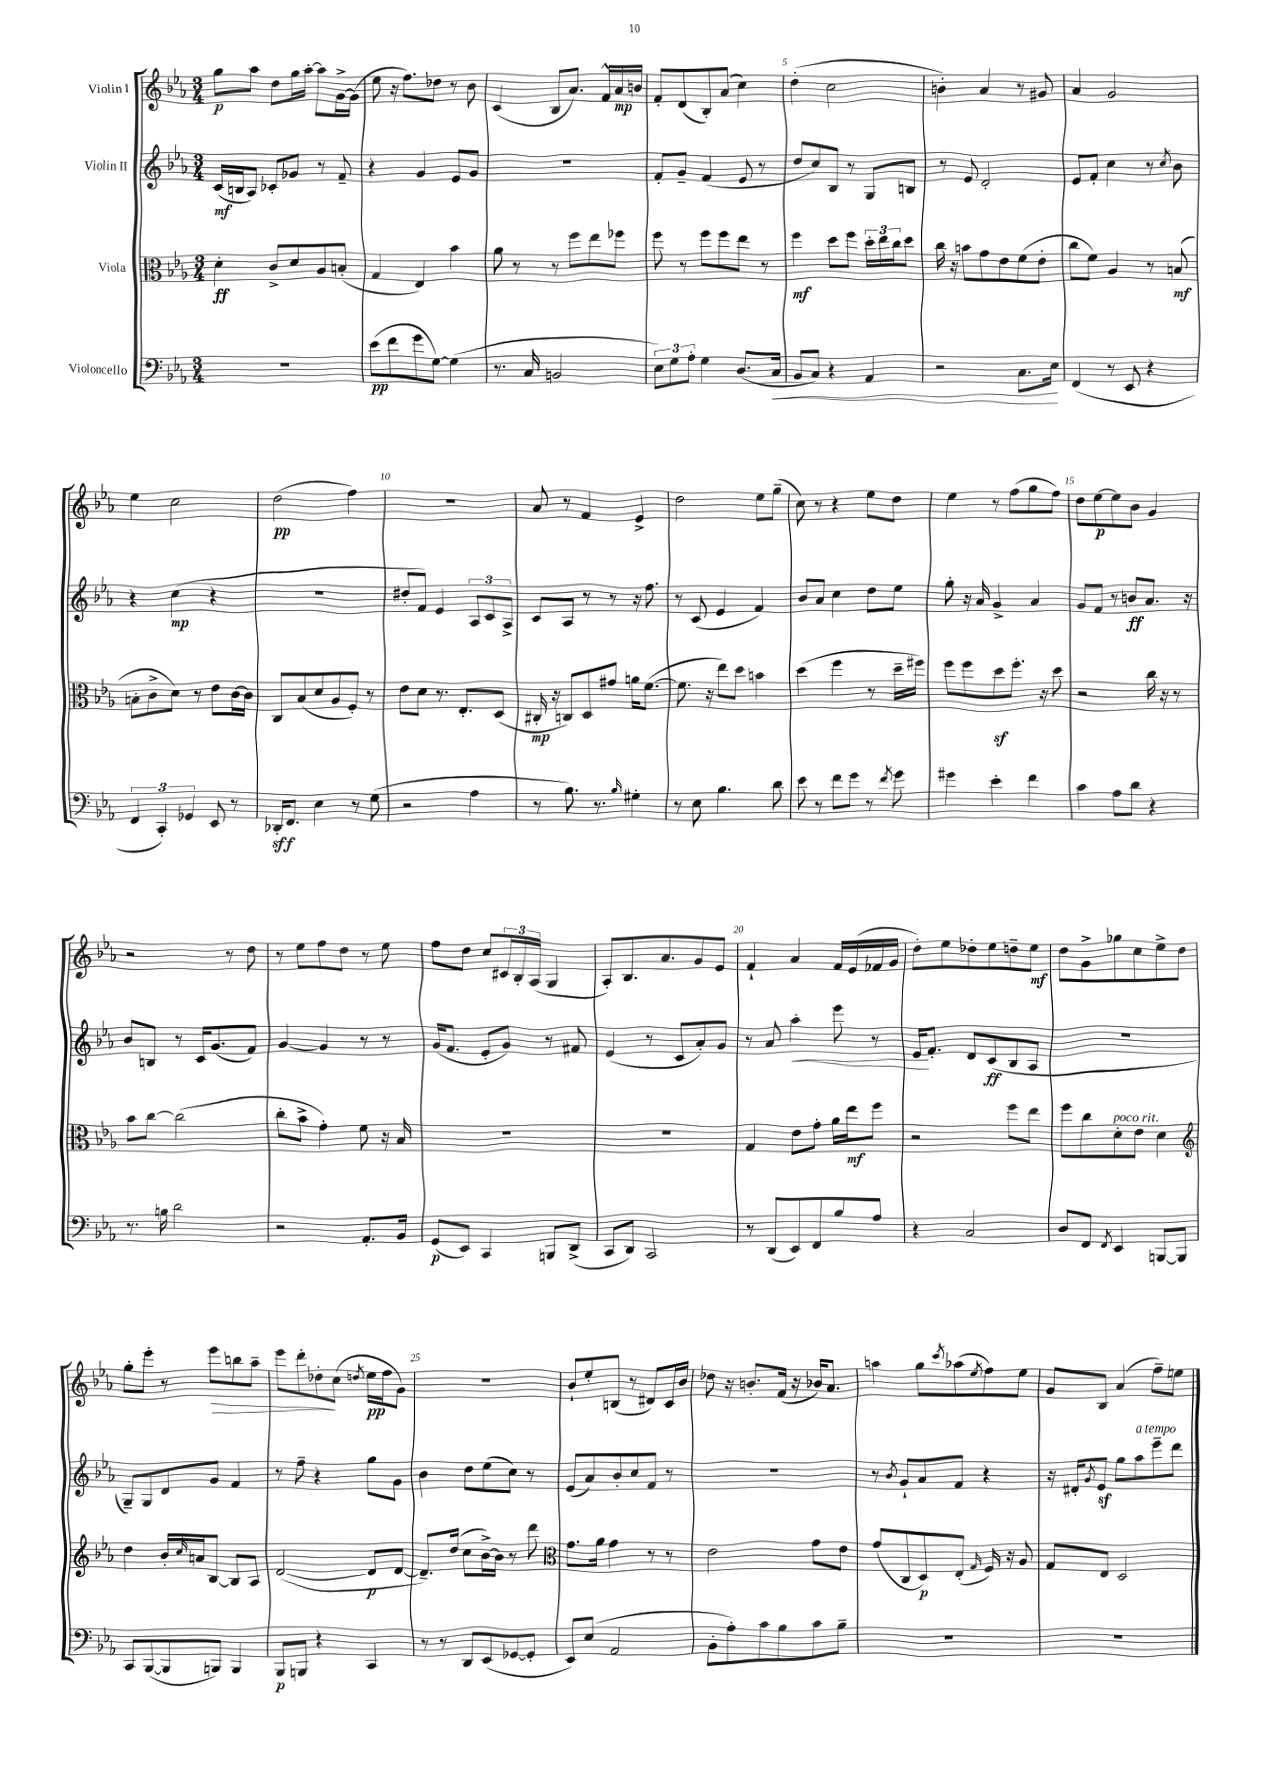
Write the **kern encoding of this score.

**kern	**kern	**kern	**kern
*staff4	*staff3	*staff2	*staff1
*clefF4	*clefC3	*clefG2	*clefG2
*k[b-e-a-]	*k[b-e-a-]	*k[b-e-a-]	*k[b-e-a-]
*M3/4	*M3/4	*M3/4	*M3/4
2.r	4d'	(16c	8gg
.	.	16B	.
.	.	8A-)	8aa-
.	8c^	8c-'	8dd
.	8d	8g-	16gg
.	.	.	[16aa-'
.	8A-	8r	8aa-]
.	(8B'	8f~	[16g^
.	.	.	(16g]
=	=	=	=
(8e-	4G	4r	8ee-
8f	.	.	16r
.	.	.	8.ff)
8g	4E-)	4g	.
[8G)	.	.	8dd-
(4G]	4b-	8e-	8r
.	.	8g	8b-
=	=	=	=
8.r	8a-	2.r	(4c
.	8r	.	.
16C	.	.	.
2BB	8r	.	8B-
.	8ff	.	8.a-)
.	8ee-	.	.
.	.	.	16f^^
.	8ff-	.	16a-
.	.	.	16b
=	=	=	=
12E-)	8ff	8f'	8f'
12G	.	.	.
.	8r	8g~	(8d
12A-'	.	.	.
4G	8ff	(4f	8B-')
.	8ff	.	(8a-
(8.D	8ee-	8e-	4cc)
.	8r	8r	.
16C	.	.	.
=	=	=	=
8BB-	4ff	8dd	(4dd'
8C)	.	8cc)	.
4r	8dd	8B-	2cc
.	8ff	8r	.
4AA-	24dd'	8G	.
.	24ee-	.	.
.	24cc	.	.
.	8dd	8B	.
=	=	=	=
2r	16cc	8r	4b')
.	16r	.	.
.	8b	8e-	.
.	8g	2d'	4a-
.	8e-	.	.
8.C	(8f	.	8r
.	8e-'	.	8g#
16E-	.	.	.
=	=	=	=
(4FF	8cc	8e-	4a-
.	8f)	8f'	.
8r	4A-	4cc	2g
8EE-	.	.	.
4r	8r	8r	.
.	.	8qcc	.
.	(8B	8b-	.
=	=	=	=
6FF	8B'	4r	4ee-
.	8c^	.	.
6CC')	.	.	.
.	8d)	(4cc	2cc
6GG-	.	.	.
.	8r	.	.
8EE-	8e-	4r	.
8r	[16c	.	.
.	16c]	.	.
=	=	=	=
16DD-'	8C	2.r	(2dd
8.FF	.	.	.
.	(8B-	.	.
4E-	8d	.	.
.	8A-	.	.
8r	8F')	.	4ff)
(8G	8r	.	.
=	=	=	=
2r	8e-	8dd#'	2.r
.	8d	8f)	.
.	8.r	4e-	.
.	8.E-'	.	.
4A-	.	12A-	.
.	.	12c	.
.	(8D	.	.
.	.	12A-^	.
=	=	=	=
8r	16C#'	8c	8a-
.	16r	.	.
8.B-)	8C)	8A-	8r
.	8D	8r	4f
8.r	.	.	.
.	8g#	8r	.
16qqB-	.	.	.
4G#'	16a	16r	4e-^
.	([8.f	8.ff	.
=	=	=	=
8r	8.f]	8r	2dd
8E-	.	(8c	.
.	16r	.	.
4.B-	8ee-)	4e-	.
.	8dd	.	.
.	4b	4f)	8ee-
8d	.	.	(8gg~
=	=	=	=
8e-	(4dd	8b-	8cc)
8r	.	8a-	8r
8f	4ff	4cc	4r
8g	.	.	.
8r	8r	8dd	8ee-
8qf	.	.	.
8g	16dd~	8ee-	8dd
.	16ff#)	.	.
=	=	=	=
4g#	8ff	8gg'	4ee-
.	8ff	16r	.
.	.	16a-	.
4e-'	8dd	4g^	8r
.	8.ff'	.	(8ff
4f	.	4a-	8gg
.	16r	.	.
.	8dd	.	8ff)
=	=	=	=
4c	2r	8g	8dd
.	.	8f	[8ee-
8A-	.	8r	8ee-]
8d	.	8b	8b-
4r	16cc	8.a-	4g
.	16r	.	.
.	8r	.	.
.	.	16r	.
=	=	=	=
8.r	8b-	8b-	2r
.	[8cc	8B	.
16B	.	.	.
2d	(2cc]	8r	.
.	.	16c	.
.	.	(8.g	.
.	.	.	8r
.	.	8f)	8dd
=	=	=	=
2r	8cc'	[4g	8r
.	8b-^	.	8ee-
.	4g')	4g]	8ff
.	.	.	8dd
8.AA-'	8f	8r	8r
.	16r	8r	8ee-
16BB-	16B-	.	.
=	=	=	=
(8GG	2.r	(16g	8ff
.	.	8.f	.
8EE-)	.	.	8dd
4CC	.	8e-'	8cc
.	.	8g)	24c#
.	.	.	24B-'
.	.	.	(24A-
8BBB	.	8r	4G
(8DD^	.	8f#	.
=	=	=	=
8CC	2.r	(4e-	8A-')
8DD)	.	.	8.B-
2CC	.	8r	.
.	.	.	8.a-
.	.	8c	.
.	.	8a-')	8g
.	.	8g	8e-
=	=	=	=
8r	4G	8r	4f`
(8DD	.	8a-	.
8EE-)	8e-	4aa-'	4a-
8FF	8g'	.	.
8B-	16a-	8eee-	16f
.	16ee-	.	(16e-
8A-	8ff	8r	16f-
.	.	.	16g
=	=	=	=
4r	2r	16e-	8dd')
.	.	8.f'	.
.	.	.	8ee-
2C	.	8d	8dd-'
.	.	(8c	8ee-
.	8ff	8B-	8dd~
.	8ee-	8A-	8ee-
=	=	=	=
8D	8ff	2.r	8dd
8FF	8cc	.	8g^
8qFF	.	.	.
4EE-	8d'	.	8gg-
.	8e-	.	8cc
[8BBB	4d	.	8ee-^
8BBB]	.	.	8dd
=	=	=	=
*	*clefG2	*	*
8CC	4dd	8G~)	8gg'
([8BBB-	.	8G	8eee-'
8BBB-]	16b-'	8d	8r
.	16qqcc	.	.
.	16a	.	.
8BBB)	[8B-	8g	8eee-
4BBB	8B-]	4f	8bb
.	8A-	.	8aa-~
=	=	=	=
8BBB-	([2d	8r	8eee-
8BBB	.	8ff~	8ddd'
4r	.	4r	8dd-'
.	.	.	(8cc
.	.	.	8qdd
4CC	8d]	8gg	16ee-
.	.	.	16ff
.	[8d	8g	8g)
=	=	=	=
8r	8.d~])	4b-	2.r
8r	.	.	.
.	(16dd	.	.
8DD	8cc	8dd	.
(8EE-	[16b-^)	(8ee-	.
.	16b-]	.	.
[8GG-	8r	8cc)	.
8GG-']	8ddd	8r	.
=	=	=	=
*	*clefC3	*	*
8EE-)	8.g	(8e-	8b-`
(8E-	.	8a-)	8ee-'
.	16a-	.	.
2AA-	4g	8b-'	(8B
.	.	8cc	8r
.	8r	8f	8d#)
.	8r	8r	16c
.	.	.	16b-
=	=	=	=
8BB-'	2e-	2.r	8dd-
8A-')	.	.	16r
.	.	.	8.b'
8c	.	.	.
8B-	.	.	(16f
.	.	.	16r
8c	8g	.	16b-)
.	.	.	8.a-
8B-~	8e-	.	.
=	=	=	=
2.r	(8g	8r	4aa
.	.	8qb-	.
.	8C	8g`	.
.	8D)	8a-	8gg
.	.	.	8qccc
.	(8E-'	8f	(8aa-
.	16qqG	.	8qee-
.	16F)	4r	8ff)
.	16r	.	.
.	8A-	.	8ee-
=	=	=	=
2.r	8G	16r	8g
.	.	16d#'	.
.	.	8qg	.
.	8E-	8e-	8B-
.	2D	8gg	(4a-
.	.	8aa-	.
.	.	8eee-~	8ff~)
.	.	8ddd	8ee
==	==	==	==
*-	*-	*-	*-
